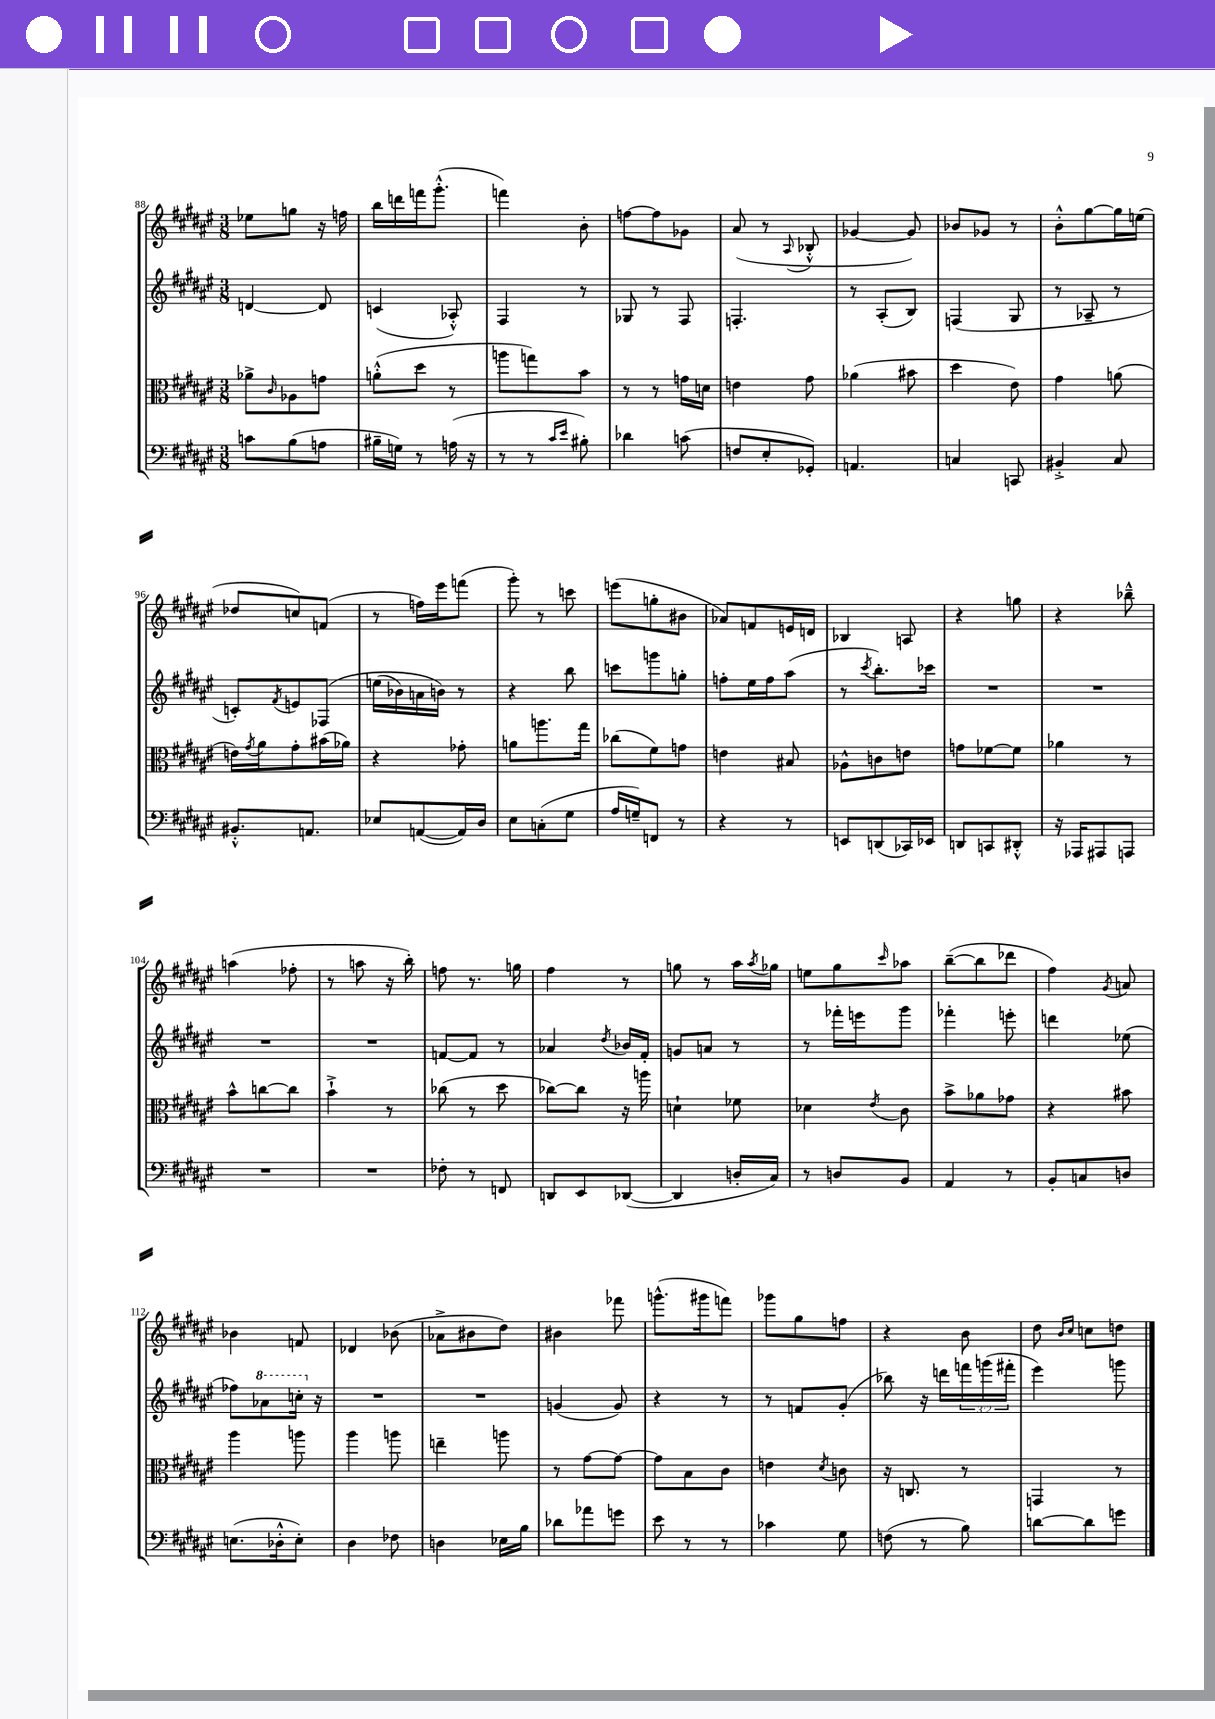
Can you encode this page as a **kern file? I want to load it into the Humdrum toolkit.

**kern	**kern	**kern	**kern
*staff4	*staff3	*staff2	*staff1
*clefF4	*clefC3	*clefG2	*clefG2
*k[f#c#g#d#a#e#]	*k[f#c#g#d#a#e#]	*k[f#c#g#d#a#e#]	*k[f#c#g#d#a#e#]
*M3/8	*M3/8	*M3/8	*M3/8
8c\L	8a-^\L	[4d/	8ee-\L
.	16qqc#/	.	.
(8B\	8A-\	.	8gg\J
8A\J	8g\J	8d/]	16r
.	.	.	16ff\
=	=	=	=
16B#~\LL	(8a'^^\L	(4c/	16bb\LL
16G\JJ)	.	.	16ddd\
8r	8dd#\J	.	16fff\J
.	.	.	(8.ggg#'^^\J
(16A\	8r	8A-'^^/)	.
16r	.	.	.
=	=	=	=
8r	8aa\L	4F#/	4fff\)
8r	8gg\)	.	.
16qqc#/LL	.	.	.
16qqe#/JJ	.	.	.
8B#'\)	8b\J	8r	8b'\
=	=	=	=
4d-\	8r	8G-/	[8ff\L
.	8r	8r	8ff\]
(8c\	16g\LL	8F#/	8g-\J
.	16d\JJ	.	.
=	=	=	=
8F/L	4e\	4.F'/	(8a#/
8E#'/	.	.	8r
.	.	.	8qqA#/
8GG-'/J)	8g#\	.	8B-'^^/
=	=	=	=
4.AA/	(4a-\	8r	[4g-/
.	.	(8A#'/L	.
.	8b#\	8B/J)	8g-/])
=	=	=	=
4C/	4dd#\	(4F/	8b-/L
.	.	.	8g-/J
8CC/	8e#\)	8G#/	8r
=	=	=	=
4BB#'^/	4g#\	8r	8b'^^\L
.	.	8A-~/	[8gg#\
8C#/	(8a\	8r	16gg#\]L
.	.	.	(16ee\JJ
=	=	=	=
8.BB#'^^/L	16e\LL)	8c'/L)	8dd-/L
.	8qg#/	.	.
.	16a#\J	.	.
.	.	8qf#/	.
.	8g#'\	8e/	8cc/)
8.AA/J	.	.	.
.	(16b#\L	&(8F-/J	(8f/J
.	16a-\JJ)	.	.
=	=	=	=
8E-/L	4r	(16ee\LL	8r
.	.	16b-\)	.
([8AA/	.	16a\	16ff\LL)
.	.	16b\JJ&)	16eee#\J
16AA/]L)	8g-'\	8r	(8fff\J
16D#/JJ	.	.	.
=	=	=	=
8E#\L	8a\L	4r	8ggg#'\)
(8C'\	8.aa\	.	8r
8G#\J	.	8bb\	8ccc\
.	16gg#\Jk	.	.
=	=	=	=
16A#/LL	(8cc-\L	8ccc\L	(8eee\L
16G~/J)	.	.	.
8FF/J	8f#\)	8ggg\	8gg'\
8r	8g\J	8gg'\J	8b#\J
=	=	=	=
4r	4e\	8ff'\L	8a-/L)
.	.	16ee#\L	8f/
.	.	16ff\J	.
8r	8B#/	(8aa#\J	16e/L
.	.	.	16d/JJ
=	=	=	=
8EE/L	8A-^^\L	8r	4B-/
.	.	8qccc#/	.
(8DD/	8c\	8.bb'\L)	.
16CC-/L)	8e\J	.	8A/
16EE-/JJ	.	16ccc-\Jk	.
=	=	=	=
8DD/L	8g\L	4.r	4r
8CC/	[8f-\	.	.
8DD#'^^/J	8f-\]J	.	8gg\
=	=	=	=
16r	4a-\	4.r	4r
16AAA-/LK	.	.	.
8AAA#/	.	.	.
8AAA/J	8r	.	8bb-~^^\
=	=	=	=
4.r	8b^^\L	4.r	(4aa\
.	[8cc\	.	.
.	8cc\]J	.	8ff-'\
=	=	=	=
4.r	4b`^\	4.r	8r
.	.	.	8aa\
.	8r	.	16r
.	.	.	16bb'\)
=	=	=	=
8F-'\	(8cc-\	[8f/L	8ff\
8r	8r	8f/]J	8.r
8FF/	8dd#\	8r	.
.	.	.	16gg\
=	=	=	=
8DD/L	[8cc-\L)	4a-/	4ff#\
8EE#/	8cc-\]J	.	.
.	.	8qdd#/	.
([8DD-/J	16r	16b-/LL	8r
.	16aa\	16f#'/JJ	.
=	=	=	=
4DD-/]	4d`\	8g/L	8gg\
.	.	8a/J	8r
16D'/LL	8f-\	8r	16aa#\LL
.	.	.	8qaa#/
16C#/JJ)	.	.	16gg-\JJ
=	=	=	=
8r	4d-\	8r	8ee\L
8D/L	.	16fff-'\LL	8gg#\
.	.	16eee\J	.
.	8qe#/	.	16qqccc#/
8BB/J	8c#\	8ggg#\J	8aa-\J
=	=	=	=
4AA#/	8b^\L	4fff-'\	([8bb~\L
.	8a-\	.	8bb\]
8r	8g-\J	8eee'\	8ddd-\J
=	=	=	=
8BB'/L	4r	4ddd\	4ff#\)
8C/	.	.	.
.	.	.	8qg#/
8D/J	8b#\	(8ee-\	8a/
=	=	=	=
(8.E\L	4aa#\	8ff-\L)	4b-\
.	.	8aa-\	.
16D-'^^\k	.	.	.
8E'\J)	8aa\	16ccc'\Jk	8f/
.	.	16r	.
=	=	=	=
4D#\	4aa#\	4.r	4d-/
8F-\	8aa\	.	(8b-\
=	=	=	=
4D\	4ee~\	4.r	8a-^\L
.	.	.	8b#\
16E-\LL	8aa\	.	8dd#\J)
16B\JJ	.	.	.
=	=	=	=
8d-\L	8r	(4g/	4b#\
8a-\	[8g#\L	.	.
8g\J	8g#\_J	8g/)	8fff-\
=	=	=	=
8e#\	8g#\]L	4r	(8.ggg^^\L
8r	8B\	.	.
.	.	.	16ggg#\k
8r	8c#\J	8r	8fff\J)
=	=	=	=
4c-\	4e\	8r	8ggg-\L
.	.	8f/L	8gg#\
.	8qd#/	.	.
8G#\	8c\	(8g#'/J	8ff\J
=	=	=	=
(8F\	16r	8bb-\)	4r
.	8.C/	.	.
8r	.	16r	.
.	.	16ddd\LL	.
8B\)	8r	24fff\	8b\
.	.	(24ggg\	.
.	.	24fff#'\JJ	.
=	=	=	=
[8d\L	4GG/	4eee#\)	8dd#\
.	.	.	16qqb/LL
.	.	.	16qqcc#/JJ
8d\]	.	.	8cc\L
8g\J	8r	8ggg\	8dd\J
==	==	==	==
*-	*-	*-	*-
